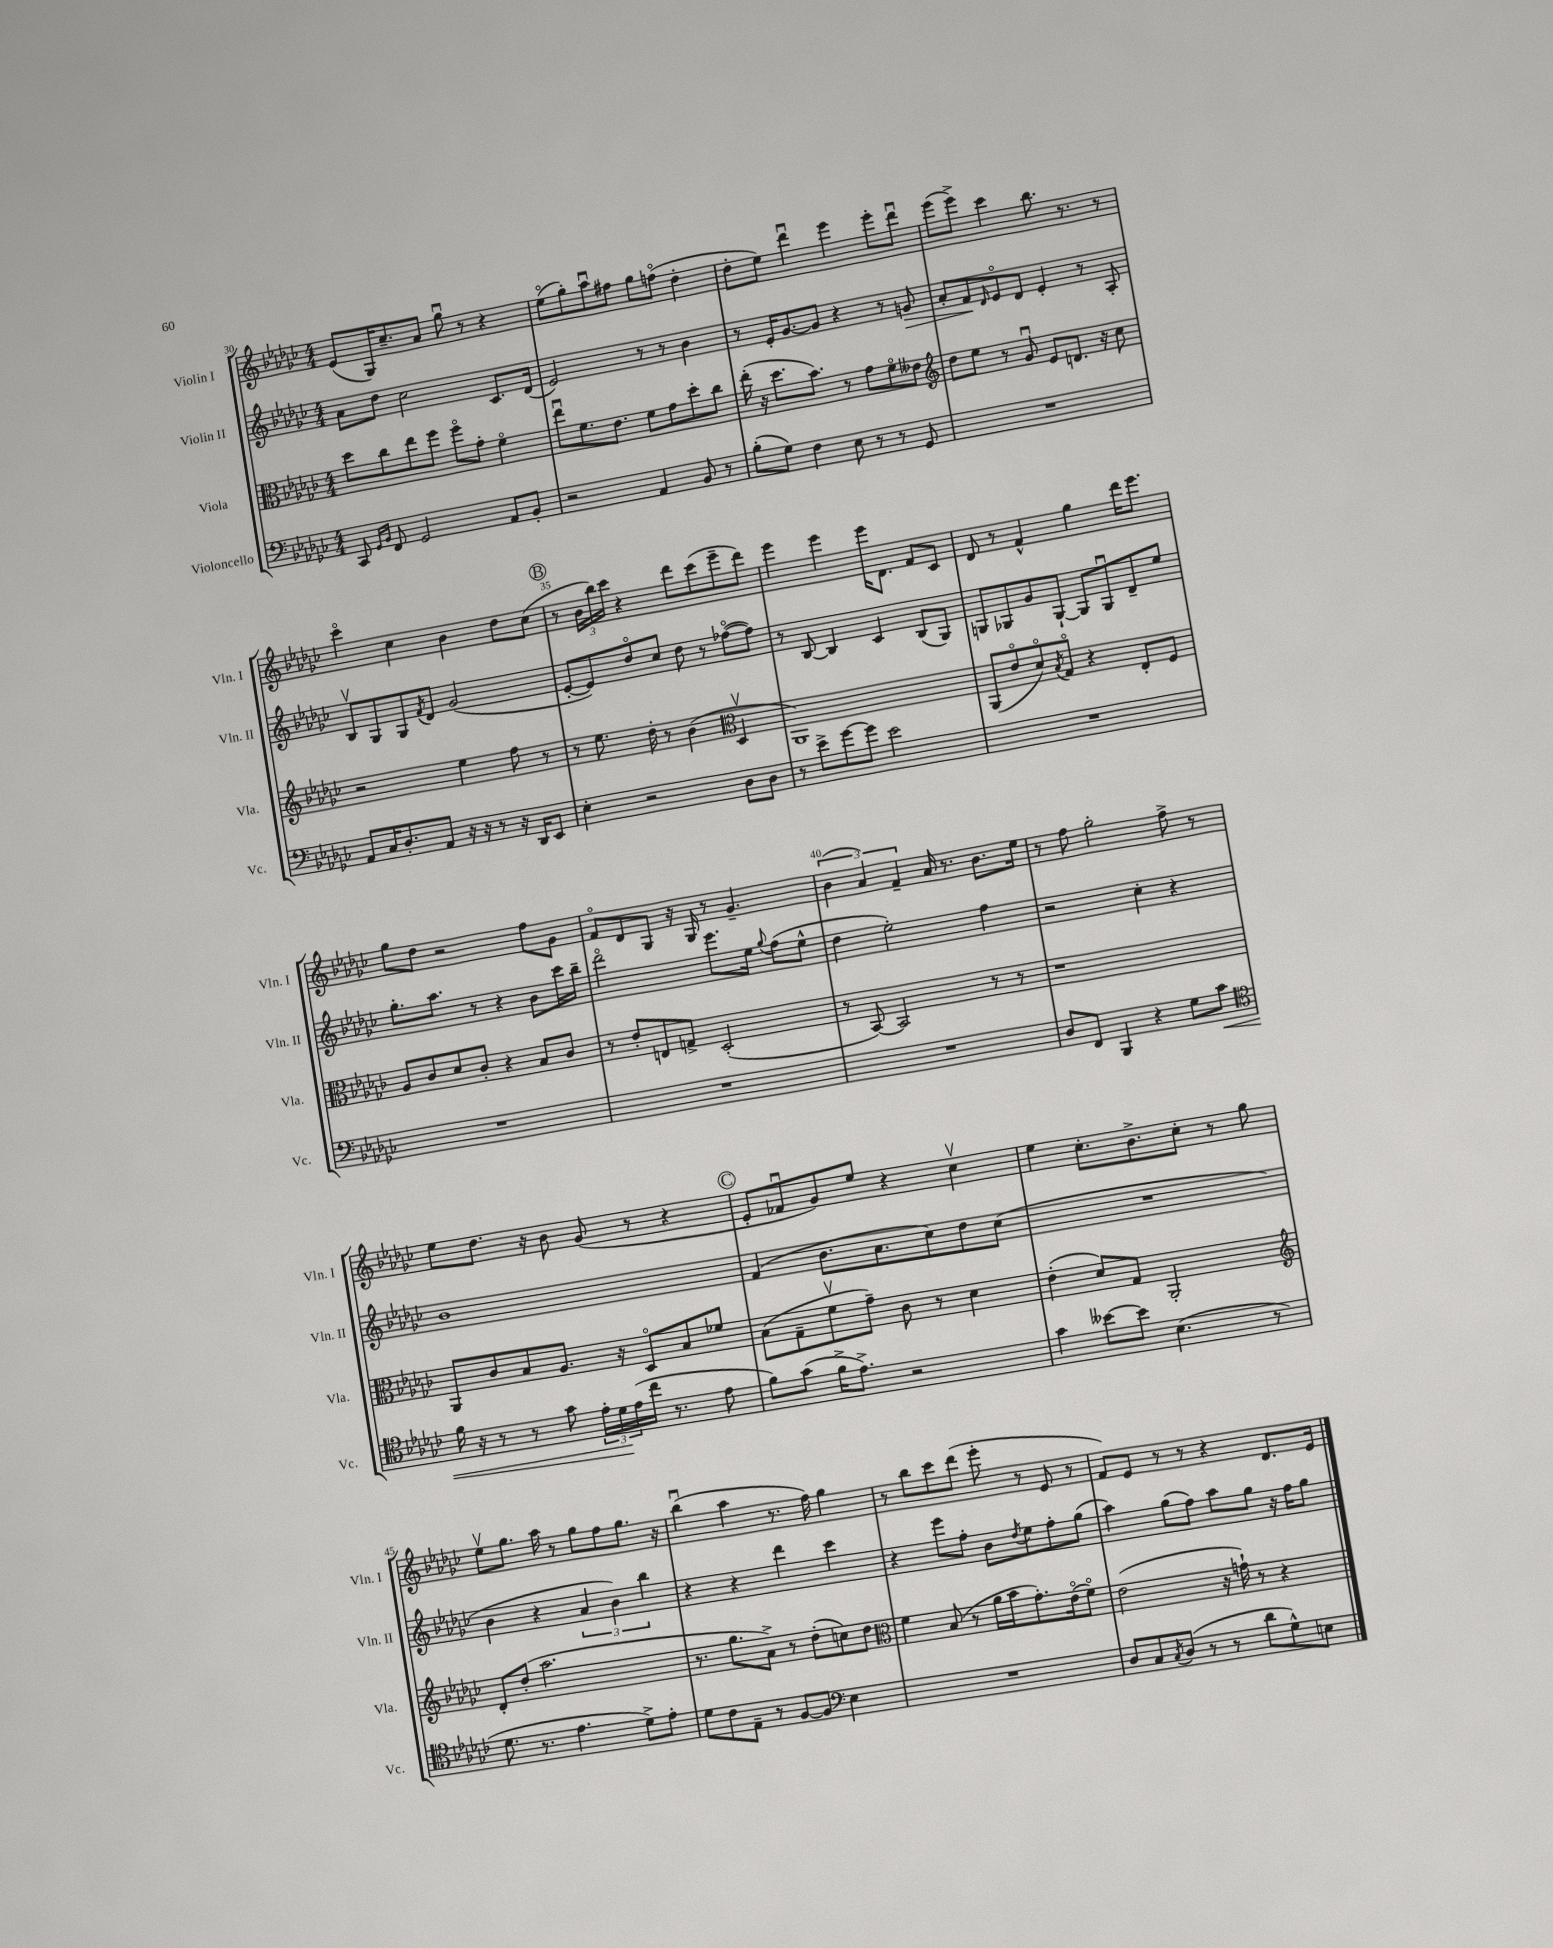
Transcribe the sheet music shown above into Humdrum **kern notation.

**kern	**kern	**kern	**kern
*staff4	*staff3	*staff2	*staff1
*clefF4	*clefC3	*clefG2	*clefG2
*k[b-e-a-d-g-c-]	*k[b-e-a-d-g-c-]	*k[b-e-a-d-g-c-]	*k[b-e-a-d-g-c-]
*M4/4	*M4/4	*M4/4	*M4/4
8CC-	8dd-	8a-	(8e-
16qqGG-	.	.	.
16qqBB-	.	.	.
8FF	8cc-	8dd-	16G-)
.	.	.	8.cc-~
2GG-	8ee-	2cc-	.
.	8ff	.	8a-
.	8ffo	.	8gg-u
.	8g-'	.	8r
8AA-	4fo	8.c-	4r
8BB-'	.	.	.
.	.	(16d-	.
=	=	=	=
2r	8ee-u	2e-)	(8ee-o
.	8.f	.	8gg-')
.	.	.	8aa-u
.	8.e-	.	.
.	.	.	8ff#
4AA-	8f	8r	8gg-
.	8g-	8r	(8ffo
8BB-	8dd-'	4b-	4dd-'
8r	8cc-	.	.
=	=	=	=
(8B-'	(16ee-'	8r	8dd-'
.	16r	.	.
8G-)	8.dd-	16e-'	8ee-)
.	.	[8.g-	.
4F	.	.	4ddd-u
.	8.b-)	.	.
.	.	8g-]	.
8E-	8r	4r	4eee-
8r	8g-	.	.
8r	8fo	8r	8eee-'
8GG-	8e--	8g	8ddd-u
=	=	=	=
*	*clefG2	*	*
1r	8dd-	8a-'	(8eee-
.	8ee-	8f	8eee-^)
.	.	16qqd-	.
.	8r	8e-o	4ccc-
.	8g-u	8d-	.
.	8e-	4e-'	8.bb-
.	8.d	.	.
.	.	.	8.r
.	.	8r	.
.	16r	.	.
.	8cc-	8A-'	8r
=	=	=	=
8AA-	2r	8B-v	4ccc-o
16C-	.	8G-	.
8.D-'	.	.	.
.	.	8G-	4cc-
.	.	8qf	.
8AA-	.	8d-	.
16r	4ee-	(2g-	4b-
16r	.	.	.
8r	.	.	.
16r	8ff	.	8dd-
16DD-	.	.	.
8EE-	8r	.	(8cc-
=	=	=	=
4E-'	8r	[8e-'	8r
.	8.ee-	8e-])	24b-
.	.	.	24bb-)
.	.	.	24ccc-
2r	.	8dd-o	4r
.	16dd-'	.	.
.	8r	8cc-	.
.	(4b-	8dd-	8ddd-
.	.	8r	(8ccc-
*	*clefC3	*	*
8D-	4D-v	([8ff-o	8eee-~
8D-	.	8ff-])	8ddd-)
=	=	=	=
8r	1AA-)	8r	4eee-
8e-^	.	[8B-	.
[8g-	.	4B-]	4eee-
8g-]	.	.	.
2e-	.	4c-	16eee-
.	.	.	8.d-
.	.	(8B-	8f
.	.	8G-)	8c-
=	=	=	=
1r	(8AA-	8G	8d-
.	8e-o	8G-	8r
.	8d-o)	8g-	4f^^
.	8qB-	.	.
.	8G-o	[8G-`	.
.	4r	8G-]	4gg-
.	.	8G-u	.
.	8E-'	8d-~	16ddd-
.	.	.	8.eee-
.	8F	8ee-	.
=	=	=	=
1r	8A-	8.gg-'	8gg-
.	8c-	.	8dd-
.	.	8.aa-	.
.	8d-	.	2r
.	8c-'	8r	.
.	4r	4r	.
.	8B-	8b-	8ff
.	8c-	16ccc-	8g-
.	.	16bb-~	.
=	=	=	=
1r	8r	2ddd-o	8fo
.	8e-'	.	8d-
.	8E	.	8G-
.	8G^	.	16r
.	.	.	16G-
.	(2D-'	8.eee-	8r
.	.	.	4.g-~
.	.	16ee-	.
.	.	8qqgg-	.
.	.	(8ff	.
.	.	8ee-^^	.
=	=	=	=
1r	8r	4dd-	(6b-
.	[8BB-)	.	.
.	.	.	6a-)
.	2BB-]	2ee-')	.
.	.	.	6f~
.	.	.	16a-
.	.	.	8.r
.	8r	4ff	8.b-
.	8r	.	.
.	.	.	16ee-
=	=	=	=
8D-	1r	2r	8r
8FF	.	.	8ff
4BBB-	.	.	2gg-'
4r	.	4cc-'	.
8G-	.	4r	8ff^
8c-	.	.	8r
=	=	=	=
*clefC4	*	*	*
16f	8AA-	1b-	8ee-
16r	.	.	.
8r	8c-	.	8.dd-
8r	8B-	.	.
.	.	.	16r
8g-	8.A-	.	8b-
24e-'	.	.	(8g-
24d-	.	.	.
.	16r	.	.
(24e-	.	.	.
16cc-	8D-o	.	8r
8.r	.	.	.
.	8B-	.	4r
8e-	8f-	.	.
=	=	=	=
8f)	(8B-	(4f	8e-'
(8g-	8G-~	.	8f-u
16f^	8fv	8.b-	8g-)
8.e-^)	.	.	.
.	8g-~)	.	8ee-
.	.	8.a-	.
2r	8c-	.	4r
.	8r	8cc-)	.
.	4d-	8dd-	4cc-v
.	.	(8cc-	.
=	=	=	=
4g-	(4e-'	1r	4ee-
[8b--	8d-)	.	8.cc-'
8b--]	8G-	.	.
.	.	.	8.b-^
(4.B-	2AA-'	.	.
.	.	.	8cc-'
.	.	.	8r
8r	.	.	8gg-
=	=	=	=
*	*clefG2	*	*
8.d-	8d-'	4b-	8ee-v
.	(8dd-'	.	8.gg-
8.r	.	.	.
.	2.aa-	4r	.
.	.	.	16aa-
4.e-	.	.	8r
.	.	6a-	8gg-
.	.	.	8ff
.	.	6b-)	.
8d-^)	.	.	8.gg-
.	.	6bb-	.
8e-'	.	.	.
.	.	.	16r
=	=	=	=
8d-	8.r	4r	(4bb-u
8c-	.	.	.
.	8.gg-	.	.
8E-~	.	4r	4aa-
8r	8a-^)	.	.
[8F	8r	4ddd-	8.r
8F]	(8dd-'	.	.
.	.	.	16ff)
*clefF4	*	*	*
4E-	8cc)	4ccc-	4gg-
.	8dd-	.	.
=	=	=	=
*	*clefC3	*	*
1r	4f	4r	8r
.	.	.	8bb-
.	(8B-	8eee-	8ccc-
.	8r	8ff'	(8ddd-
.	16a-	8b-	8eee-'
.	16b-	.	.
.	.	8qdd-	.
.	8.g-')	8ee-	8r
.	.	8ff'	8e-
.	(16e-o	.	.
.	8fo)	(8gg-	8r
=	=	=	=
8D-	(2e-	4aa-)	8f)
8C-	.	.	8e-
8qC-	.	.	.
(8D-	.	(8gg-	8r
8r	.	8ff)	8r
8r	16r	8aa-	4r
.	16g`)	.	.
8d-	8r	8gg-	.
8G-^^)	4r	16r	8.d-
.	.	16ff	.
8E	.	8gg-	.
.	.	.	16e-
==	==	==	==
*-	*-	*-	*-
